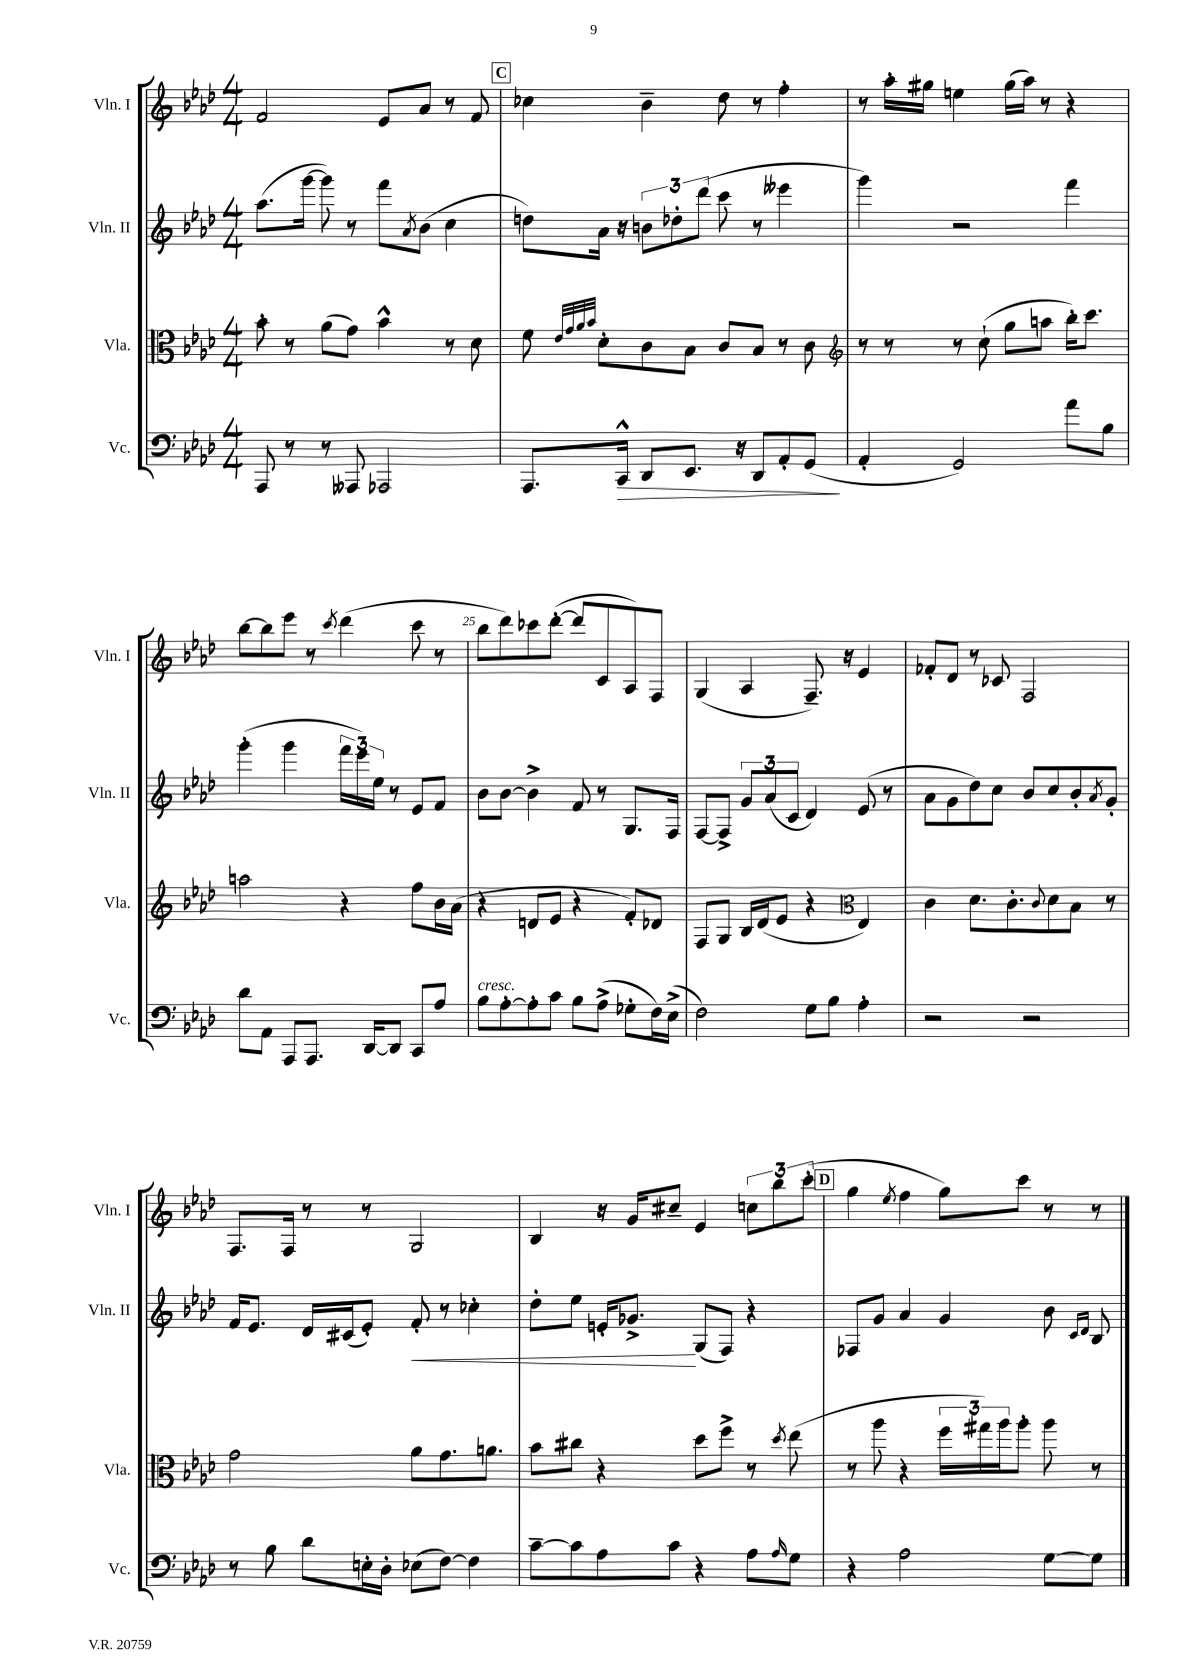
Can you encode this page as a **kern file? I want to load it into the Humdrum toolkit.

**kern	**dynam	**kern	**kern	**dynam	**kern
*part4	*part4	*part3	*part2	*part2	*part1
*staff4	*staff4	*staff3	*staff2	*staff2	*staff1
*I"Vc.	*	*I"Vla.	*I"Vln. II	*	*I"Vln. I
*I'Vc.	*	*I'Vla.	*I'Vln. II	*	*I'Vln. I
*clefF4	*	*clefC3	*clefG2	*	*clefG2
*k[b-e-a-d-]	*	*k[b-e-a-d-]	*k[b-e-a-d-]	*	*k[b-e-a-d-]
*M4/4	*	*M4/4	*M4/4	*	*M4/4
=21	=21	=21	=21	=21	=21
8AAA-/	.	8b-'\	(8.aa-\L	.	2f/
8r	.	8r	.	.	.
.	.	.	[16ggg\Jk	.	.
8r	.	(8a-\L	8ggg\])	.	.
8AAA--X/	.	8g\J)	8r	.	.
2AAA-X/	.	4b-^^\	8fff\L	.	8e-/L
.	.	.	8qa-/	.	.
.	.	.	(8b-\J	.	8a-/J
.	.	8r	4cc\	.	8r
.	.	8d-\	.	.	8f/
!!LO:REH:place=s1:t=C
=22	=22	=22	=22	=22	=22
8.AAA-/L	.	8f\	8ddn\L)	.	4cc-X\
.	.	32qqe-/LLL	.	.	.
.	.	32qqg/	.	.	.
.	.	32qqa-/	.	.	.
.	.	32qqb-/JJJ	.	.	.
.	.	8d-'\L	16a-\Jk	.	.
!	!LO:HP:b	!	!	!	!
16CC^^/Jk	>	.	16r	.	.
8DD-/L	.	8c\	12bn\L	.	4b-~\
.	.	.	12dd-X'\	.	.
8.EE-/J	.	8B-\J	.	.	.
.	.	.	(12ddd-\J	.	.
.	.	8c/L	8ccc\	.	8dd-\
16r	.	.	.	.	.
8DD-/L	.	8B-/J	8r	.	8r
8AA-'/	.	8r	4eee--X\	.	4ff'\
(8GG/J	.	8c\	.	.	.
.	]	.	.	.	.
=23	=23	=23	=23	=23	=23
*	*	*clefG2	*	*	*
4AA-'/	.	8r	4ggg\)	.	8r
.	.	8r	.	.	16aa-'\LL
.	.	.	.	.	16gg#X\JJ
2GG/)	.	8r	2r	.	4een\
.	.	(8cc`\	.	.	.
.	.	8gg\L	.	.	(16gg#\LL
.	.	.	.	.	16aa-\JJ)
.	.	8aan\J	.	.	8r
8a-\L	.	16bb-'\KL)	4fff\	.	4r
.	.	8.ccc\J	.	.	.
8B-\J	.	.	.	.	.
!!LO:LB:g=z
=24	=24	=24	=24	=24	=24
8d-\L	.	2aan\	(4ggg'\	.	[8bb-\L
8AA-\J	.	.	.	.	8bb-\]
8AAA-/L	.	.	4ggg\	.	8eee-\J
8.AAA-/J	.	.	.	.	8r
.	.	.	.	.	8qccc/
.	.	4r	24fff\LL	.	(4ddd-\
.	.	.	24eee-\)	.	.
[16DD-/KL	.	.	.	.	.
.	.	.	24ee-\JJ	.	.
8DD-/J]	.	.	8r	.	.
8CC/L	.	8ff\L	8e-/L	.	8ccc\
8A-/J	.	16b-\L	8f/J	.	8r
.	.	(16a-\JJ	.	.	.
=25	=25	=25	=25	=25	=25
!LO:TX:a:i:t=cresc.	!	!	!	!	!
8B-\L	.	4r	8b-\L	.	8bb-\L
[8A-'\	.	.	[8b-\J	.	8ddd-\)
8A-'\]	.	8dn/L	4b-^\]	.	8ccc-X\
8c\J	.	8e-/J	.	.	([8ddd-'\J
8B-\L	.	4r	8f/	.	8ddd-/L]
(8A-^\J	.	.	8r	.	8c/
8G-X'\L	.	8f'/L)	8.G/L	.	8A-/)
16F\L)	.	8d-X/J	.	.	8F/J
(16E-^\JJ	.	.	16F/Jk	.	.
=26	=26	=26	=26	=26	=26
2F\)	.	8F/L	[8F/L	.	(4G/
.	.	8G/J	8F^/J]	.	.
.	.	16B-/LL	12g/L	.	4A-/
.	.	(16d-/J	.	.	.
.	.	.	(12a-/	.	.
.	.	8e-/J	.	.	.
.	.	.	12c/J	.	.
8G\L	.	4r	4d-/)	.	8.F~/)
8B-\J	.	.	.	.	.
.	.	.	.	.	16r
*	*	*clefC3	*	*	*
4A-'\	.	4E-/)	(8e-/	.	4e-/
.	.	.	8r	.	.
=27	=27	=27	=27	=27	=27
2r	.	4c\	8a-\L	.	8f-X'/L
.	.	.	8g\	.	8d-/J
.	.	8.d-\L	8dd-\)	.	8r
.	.	.	8cc\J	.	8c-X/
.	.	8.c'\	.	.	.
2r	.	.	8b-/L	.	2F/
.	.	8qqc/	.	.	.
.	.	8d-\	8cc/	.	.
.	.	8B-\J	8b-'/	.	.
.	.	.	8qa-/	.	.
.	.	8r	8g'/J	.	.
!!LO:LB:g=z
=28	=28	=28	=28	=28	=28
8r	.	2g\	16f/KL	.	8.F/L
.	.	.	8.e-/J	.	.
8B-\	.	.	.	.	.
.	.	.	.	.	16F/Jk
8d-\L	.	.	16d-/LL	.	8r
.	.	.	(16c#X/J	.	.
16En'\L	.	.	8e-'/J)	.	8r
16D-'\JJ	.	.	.	.	.
!	!	!	!	!LO:HP:b	!
(8E-X\L	.	8a-\L	8f'/	<	2G/
[8F\J)	.	8.g\	8r	.	.
4F\]	.	.	4cc-X'\	.	.
.	.	8.an\J	.	.	.
=29	=29	=29	=29	=29	=29
[8c~\L	.	8b-\L	8dd-'\L	.	4B-/
8c\]	.	8cc#X\J	8ee-\J	.	.
8A-\	.	4r	16en'/KL	.	16r
.	.	.	8.g-X^/J	.	16g/KL
8c\J	.	.	.	.	8cc#X~/J
4r	.	8dd-\L	(8G/L	[	4e-/
.	.	8ff^\J	8F/J)	.	.
8A-\L	.	8r	4r	.	12ccn\L
.	.	.	.	.	12bb-\
16qqA-/	.	8qdd-/	.	.	.
8G\J	.	(8ee-\	.	.	.
.	.	.	.	.	(12ccc'\J
!!LO:REH:place=s1:t=D
=30	=30	=30	=30	=30	=30
4r	.	8r	8F-X/L	.	4gg\
.	.	8aa-\	8g/J	.	.
.	.	.	.	.	8qee-/
2A-\	.	4r	4a-/	.	4ff\
.	.	24ff\LL	4g/	.	8gg\L)
.	.	24gg#X\)	.	.	.
.	.	24aa-\J	.	.	.
.	.	8aa-'\J	.	.	8ccc\J
[8G\L	.	8aa-\	8b-\	.	8r
.	.	.	16qqc/LL	.	.
.	.	.	16qqd-/JJ	.	.
8G\J]	.	8r	8B-/	.	8r
==	==	==	==	==	==
*-	*-	*-	*-	*-	*-
